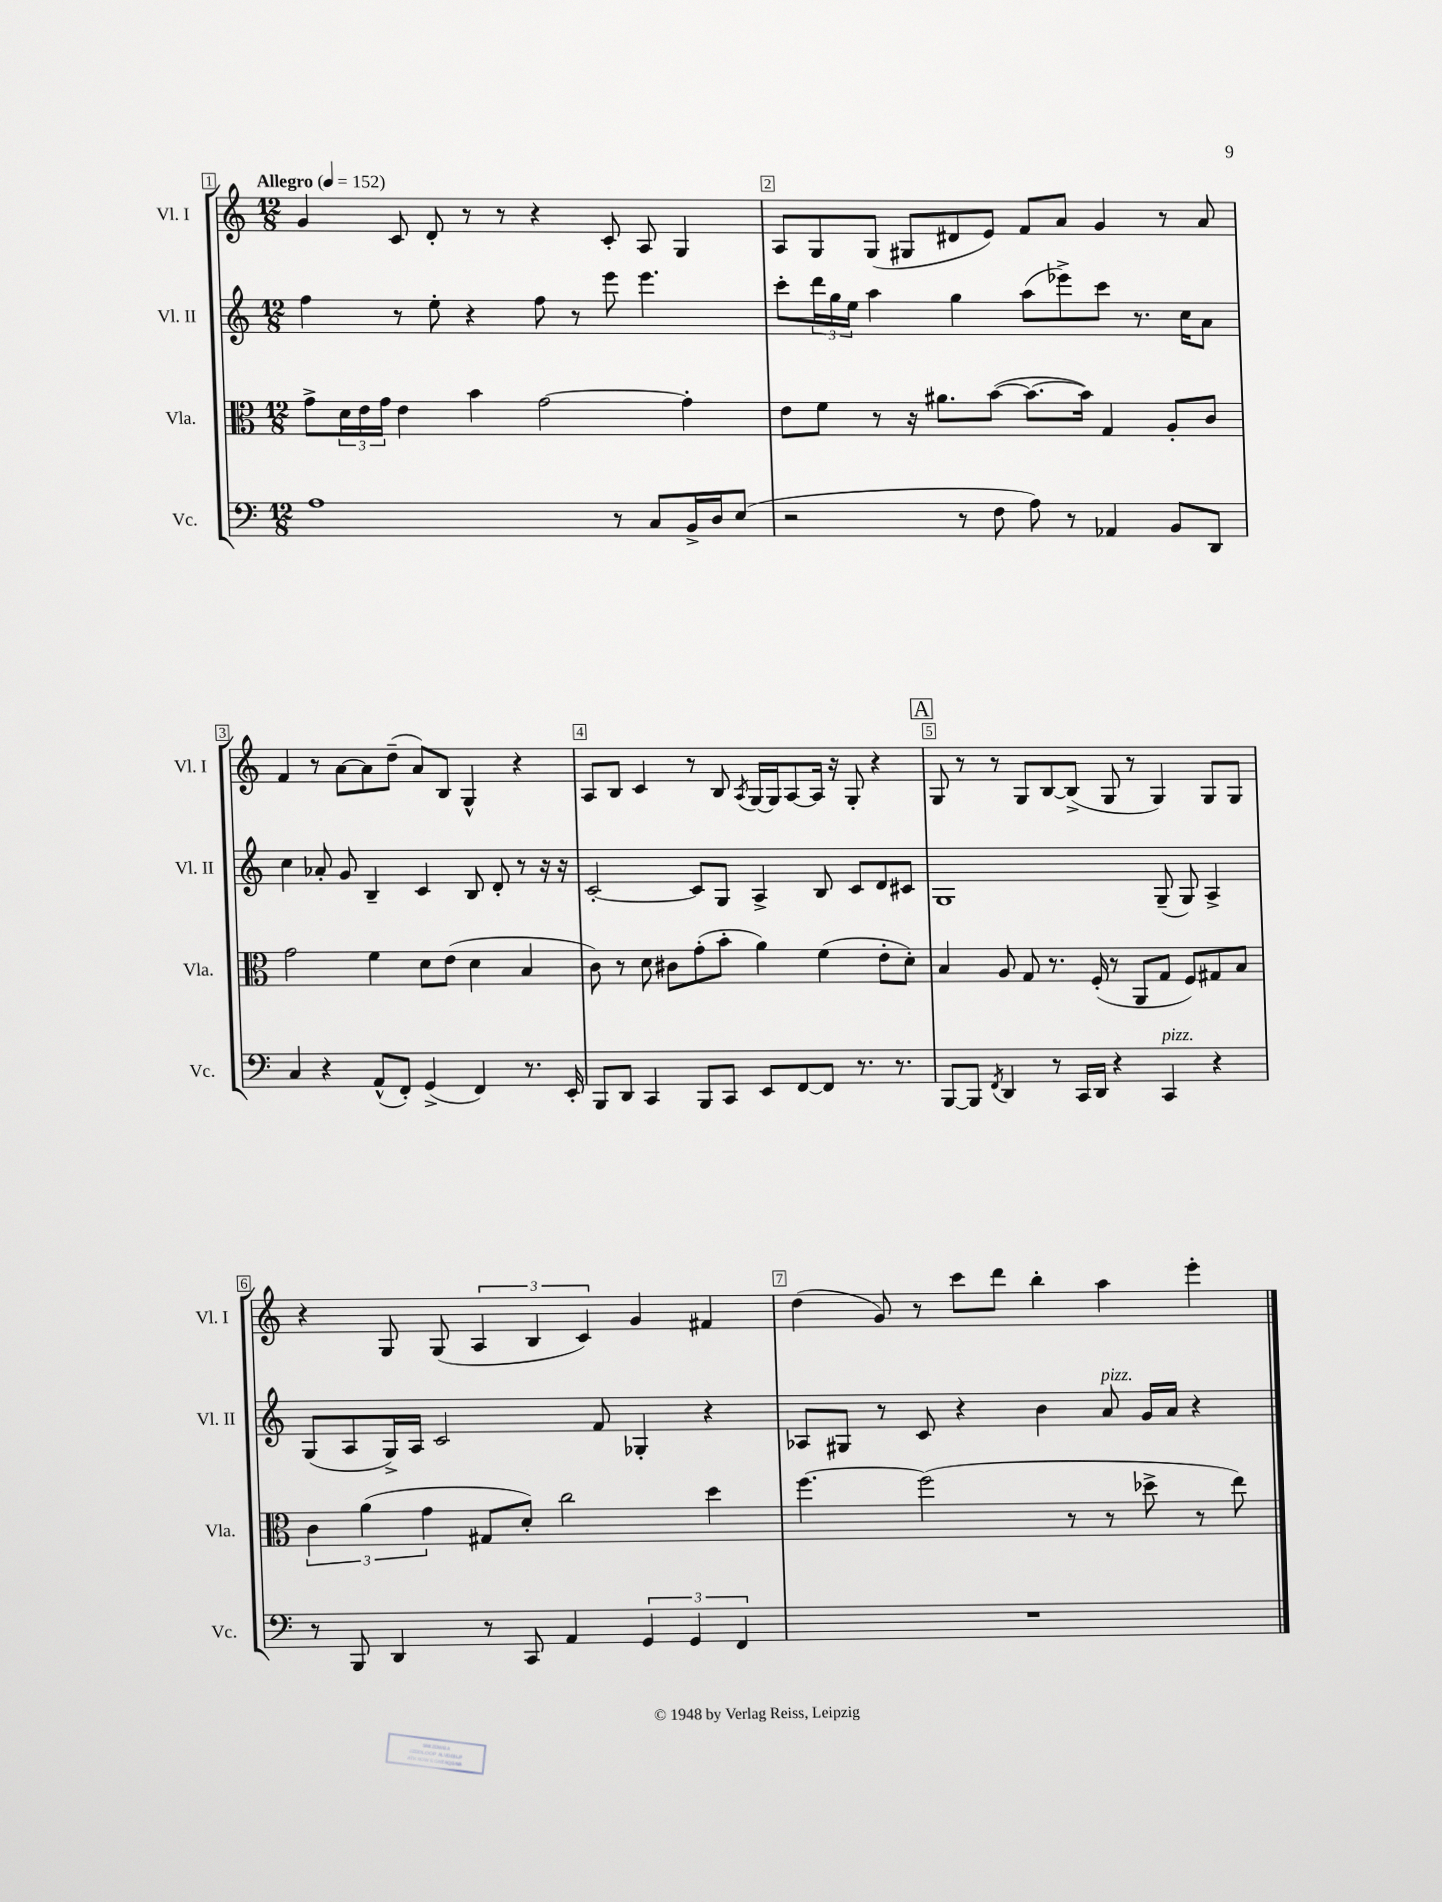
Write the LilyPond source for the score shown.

<<
\new StaffGroup <<
\new Staff = "s0" \with { instrumentName = "Vl. I" shortInstrumentName = "Vl. I" } {
    \clef treble \key c \major \numericTimeSignature \time 12/8 \tempo "Allegro" 4 = 152
    g'4 c'8 d'8-. r8 r8 r4 c'8-. a8 g4 |
    a8 g8 g8( gis8 dis'8 e'8) f'8 a'8 g'4 r8 a'8 |
    f'4 r8 a'8~ a'8 d''8--( a'8) b8 g4-^ r4 |
    a8 b8 c'4 r8 b8 \acciaccatura { a8 } g16~ g16 a8~ a16 r16 g8-. r4 |
    \mark \markup { \box "A" } g8 r8 r8 g8 b8~ b8->( g8 r8 g4) g8 g8 |
    r4 g8 g8( \tuplet 3/2 { a4 b4 c'4) } g'4 fis'4 |
    d''4( g'8) r8 c'''8 d'''8 b''4-. a''4 e'''4-. \bar "|." |
}
\new Staff = "s1" \with { instrumentName = "Vl. II" shortInstrumentName = "Vl. II" } {
    \clef treble \key c \major \numericTimeSignature \time 12/8
    f''4 r8 e''8-. r4 f''8 r8 e'''8 e'''4. |
    c'''8-. \tuplet 3/2 { d'''16 g''16 e''16 } a''4 g''4 a''8( ees'''8->) c'''8 r8. c''16 a'8 |
    c''4 aes'8-. g'8 b4-- c'4 b8 d'8-. r8 r16 r16 |
    c'2~-. c'8 g8 a4-> b8 c'8 d'8 cis'8 |
    \mark \markup { \box "A" } g1 g8--( g8) a4-> |
    g8( a8 g16->) a16 c'2 f'8 ges4-. r4 |
    aes8 gis8 r8 c'8 r4 b'4 a'8^\markup { \italic "pizz." } g'16 a'16 r4 \bar "|." |
}
\new Staff = "s2" \with { instrumentName = "Vla." shortInstrumentName = "Vla." } {
    \clef alto \key c \major \numericTimeSignature \time 12/8
    g'8-> \tuplet 3/2 { d'16 e'16 g'16 } e'4 b'4 g'2~ g'4-. |
    e'8 f'8 r8 r16 ais'8. b'8~( b'8.~ b'16) g4 a8-. c'8 |
    g'2 f'4 d'8 e'8( d'4 b4 |
    c'8) r8 d'8 cis'8 g'8-.( b'8-. a'4) f'4( e'8-. d'8-.) |
    \mark \markup { \box "A" } b4 a8 g8 r8. f16-.( r8 a,8 g8 f8) gis8 b8 |
    \tuplet 3/2 { c'4 a'4( g'4 } gis8 d'8-.) c''2 d''4 |
    f''4.~ f''2( r8 r8 des''8-> r8 e''8) \bar "|." |
}
\new Staff = "s3" \with { instrumentName = "Vc." shortInstrumentName = "Vc." } {
    \clef bass \key c \major \numericTimeSignature \time 12/8
    a1 r8 c8 b,16-> d16 e8( |
    r2 r8 f8 a8) r8 aes,4 b,8 d,8 |
    c4 r4 a,8-^( f,8-.) g,4->( f,4) r8. e,16-. |
    b,,8 d,8 c,4 b,,8 c,8 e,8 f,8~ f,8 r8. r8. |
    \mark \markup { \box "A" } b,,8~ b,,8 \acciaccatura { f,8 } d,4 r8 c,16 d,16 r4 c,4^\markup { \italic "pizz." } r4 |
    r8 b,,8 d,4 r8 c,8 a,4 \tuplet 3/2 { g,4 g,4 f,4 } |
    R1. \bar "|." |
}
>>
>>
\layout { \context { \Score \override BarNumber.break-visibility = ##(#f #t #t) barNumberVisibility = #all-bar-numbers-visible \override BarNumber.stencil = #(make-stencil-boxer 0.1 0.3 ly:text-interface::print) } }
